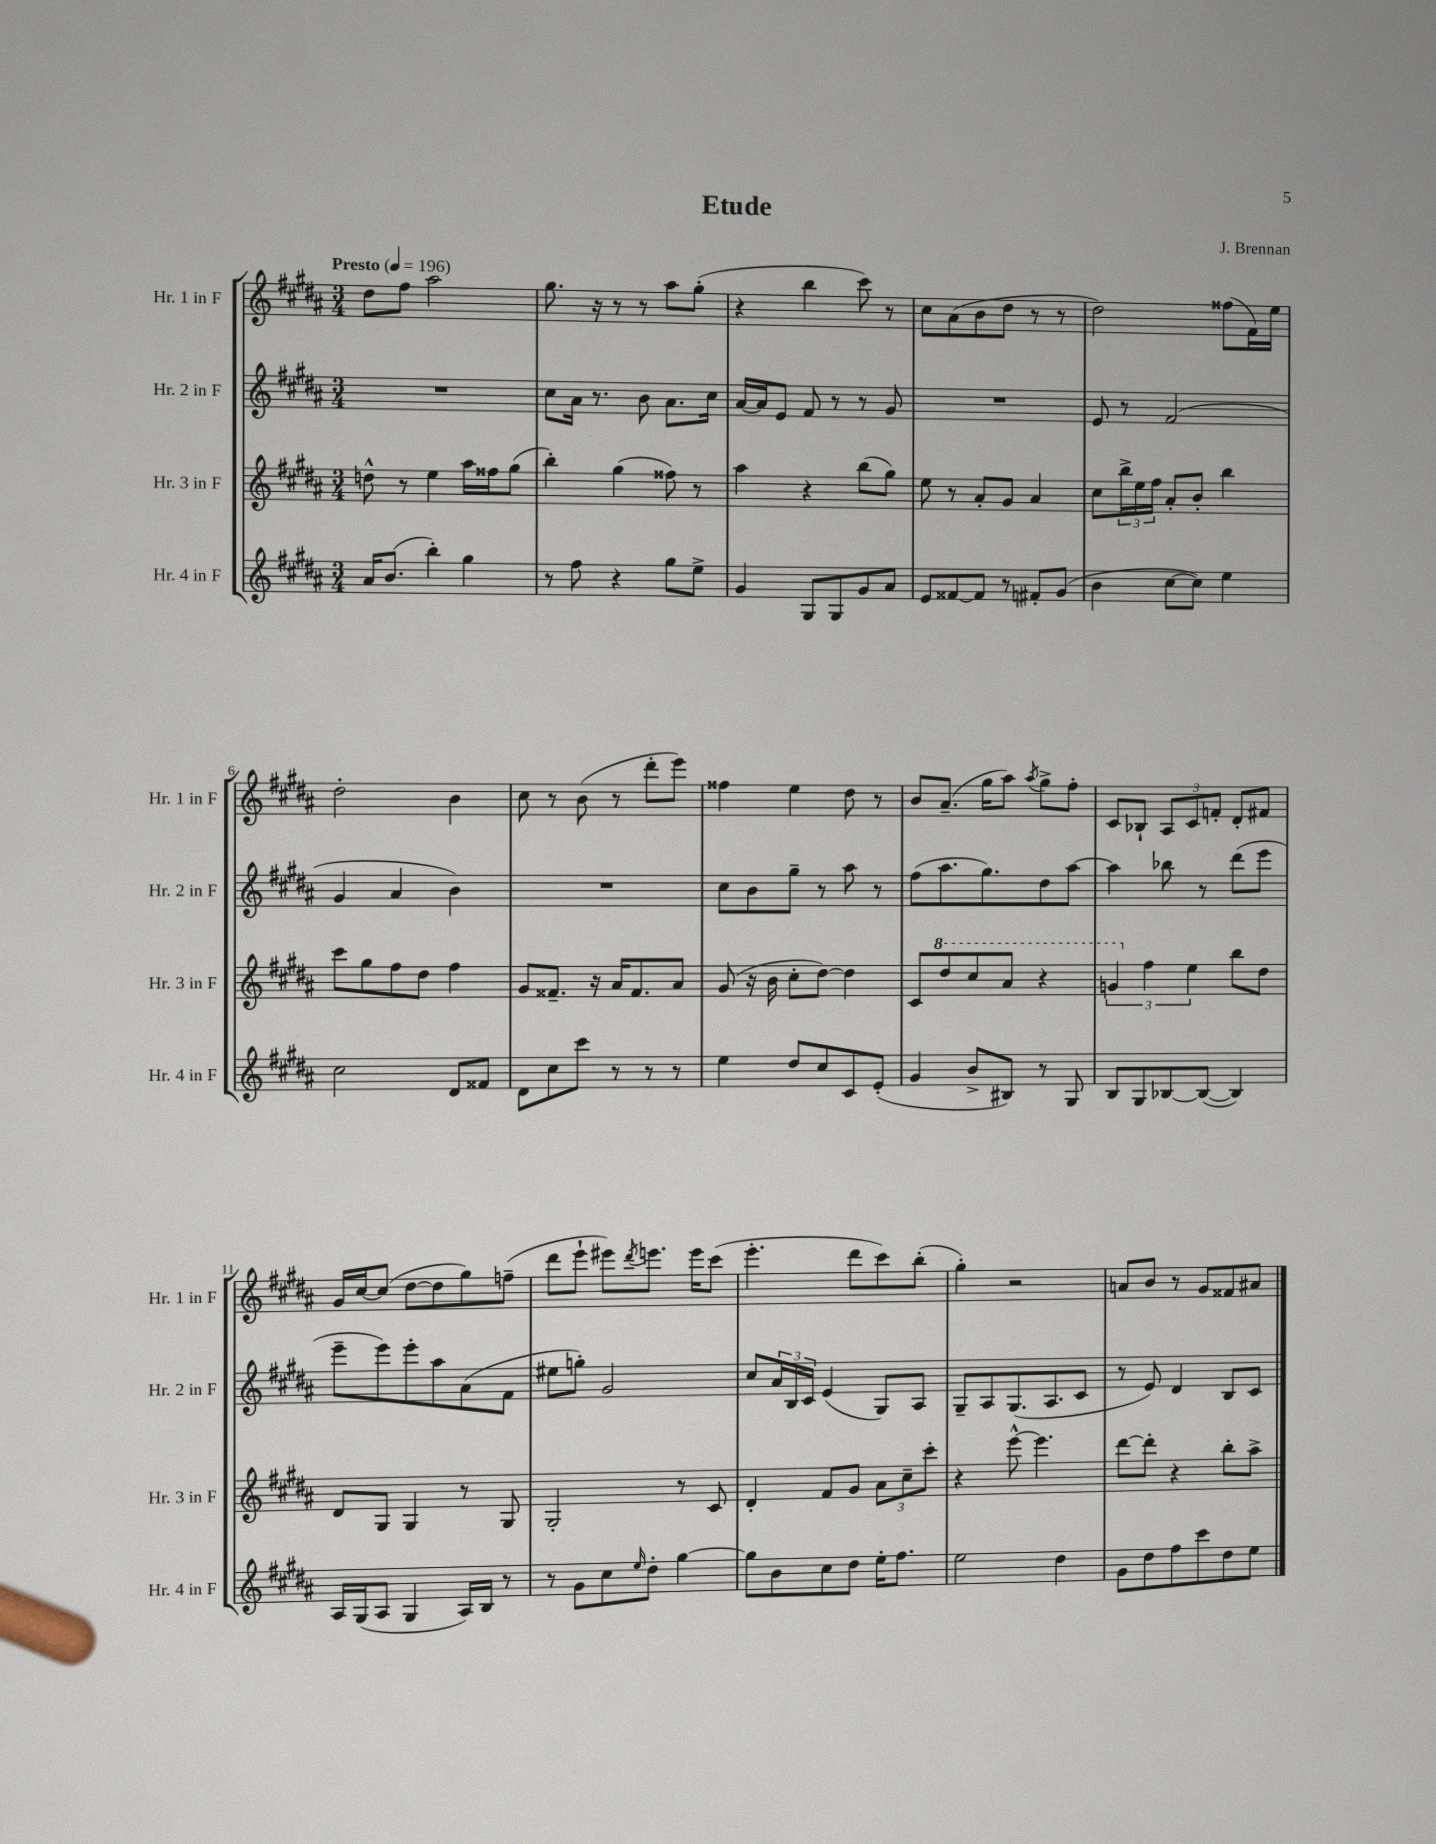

**kern	**kern	**kern	**kern
*staff4	*staff3	*staff2	*staff1
*clefG2	*clefG2	*clefG2	*clefG2
*k[f#c#g#d#a#]	*k[f#c#g#d#a#]	*k[f#c#g#d#a#]	*k[f#c#g#d#a#]
*M3/4	*M3/4	*M3/4	*M3/4
*MM196	*MM196	*MM196	*MM196
16a#	8dd^^	2.r	8dd#
(8.b	.	.	.
.	8r	.	8ff#
4bb')	4ee	.	2aa#
4gg#	16aa#	.	.
.	16ff##	.	.
.	(8gg#	.	.
=	=	=	=
8r	4bb')	8cc#	8.gg#
8ff#	.	16a#	.
.	.	8.r	16r
4r	(4gg#	.	8r
.	.	8b	8r
8gg#	8ff##)	8.a#	8aa#
8ee^	8r	.	(8gg#'
.	.	16cc#	.
=	=	=	=
4g#	4aa#	[16a#	4r
.	.	16a#]	.
.	.	8e	.
8G#	4r	8f#	4bb
8G#	.	8r	.
8g#	(8bb	8r	8ccc#)
8a#	8gg#)	8g#	8r
=	=	=	=
8e	8ee	2.r	8cc#
[8f##	8r	.	(8a#
8f##]	8a#'	.	8b
8r	8g#	.	8dd#
8f#'	4a#	.	8r
(8g#	.	.	8r
=	=	=	=
4b	8cc#	8e	2dd#)
.	24bb^	8r	.
.	24ee	.	.
.	24ff#	.	.
[8cc#	8a#'	(2f#	.
8cc#])	8b'	.	.
4ee	4bb	.	(8ff##
.	.	.	16f#)
.	.	.	16ee
=	=	=	=
2cc#	8ccc#	4g#	2dd#'
.	8gg#	.	.
.	8ff#	4a#	.
.	8dd#	.	.
8d#	4ff#	4b)	4b
8f##	.	.	.
=	=	=	=
8d#	8g#	2.r	8cc#
8cc#	8.f##~	.	8r
8ccc#	.	.	(8b
.	16r	.	.
8r	16a#	.	8r
.	8.f##	.	.
8r	.	.	8ddd#'
8r	8a#	.	8eee)
=	=	=	=
4ee	(8g#	8cc#	4ff##
.	16r	8b	.
.	16b	.	.
8dd#	8cc#'	8gg#~	4ee
8cc#	[8dd#)	8r	.
8c#	4dd#]	8aa#	8dd#
(8e'	.	8r	8r
=	=	=	=
4g#	8c#	(8ff#	8b
.	8ddd#	8.aa#	(8.a#~
8b^	8ccc#	.	.
.	.	8.gg#)	16gg#
8B#)	8aa#	.	8aa#)
.	.	.	8qaa#
8r	4r	8dd#	8gg#^
8G#	.	[8aa#	8ff#'
=	=	=	=
8B	6gg	4aa#]	8c#
8G#	.	.	8B-`
.	6ff#	.	.
[8B-	.	8bb-	12A#
.	6ee	.	12c#
(8B-_	.	8r	.
.	.	.	12f'
4B-])	8bb	(8ddd#	8d#'
.	8dd#	8eee	8f#
=	=	=	=
16A#	8d#	8eee~	16g#
(16G#	.	.	[16cc#
8A#	8G#	8eee)	(8cc#]
4G#	4G#	8eee'	[8dd#
.	.	8aa#	8dd#]
16A#)	8r	(8a#	8gg#)
16B	.	.	.
8r	8G#	8f#	(8ff~
=	=	=	=
8r	2G#'	8ee#	8ddd#
8g#	.	8gg')	8eee`
8cc#	.	2g#	8eee#)
16qqee	.	.	8qddd#
8dd#'	.	.	8.eee
[4gg#	8r	.	.
.	.	.	16eee
.	8c#	.	(8ccc#
=	=	=	=
8gg#]	4d#'	8cc#	4.eee'
8b	.	24a#	.
.	.	24B	.
.	.	24c#	.
8cc#	8f#	(4e	.
8dd#	8g#	.	8ddd#
16ee'	12a#	8G#)	8ccc#)
8.ff#	.	.	.
.	12cc#~	.	.
.	.	8A#	(8bb'
.	12ccc#'	.	.
=	=	=	=
2ee	4r	8G#~	4gg#')
.	.	8A#	.
.	[8eee^^	(8.G#	2r
.	4.eee]	.	.
.	.	8.A#	.
4dd#	.	.	.
.	.	8c#	.
=	=	=	=
8g#	[8ddd#	8r	8a
8dd#	8ddd#']	8e)	8b
8ff#	4r	4d#	8r
8ccc#	.	.	8g#
8dd#	8bb'	8B	8f##
8ee	8aa#^	8c#	8a#
==	==	==	==
*-	*-	*-	*-
